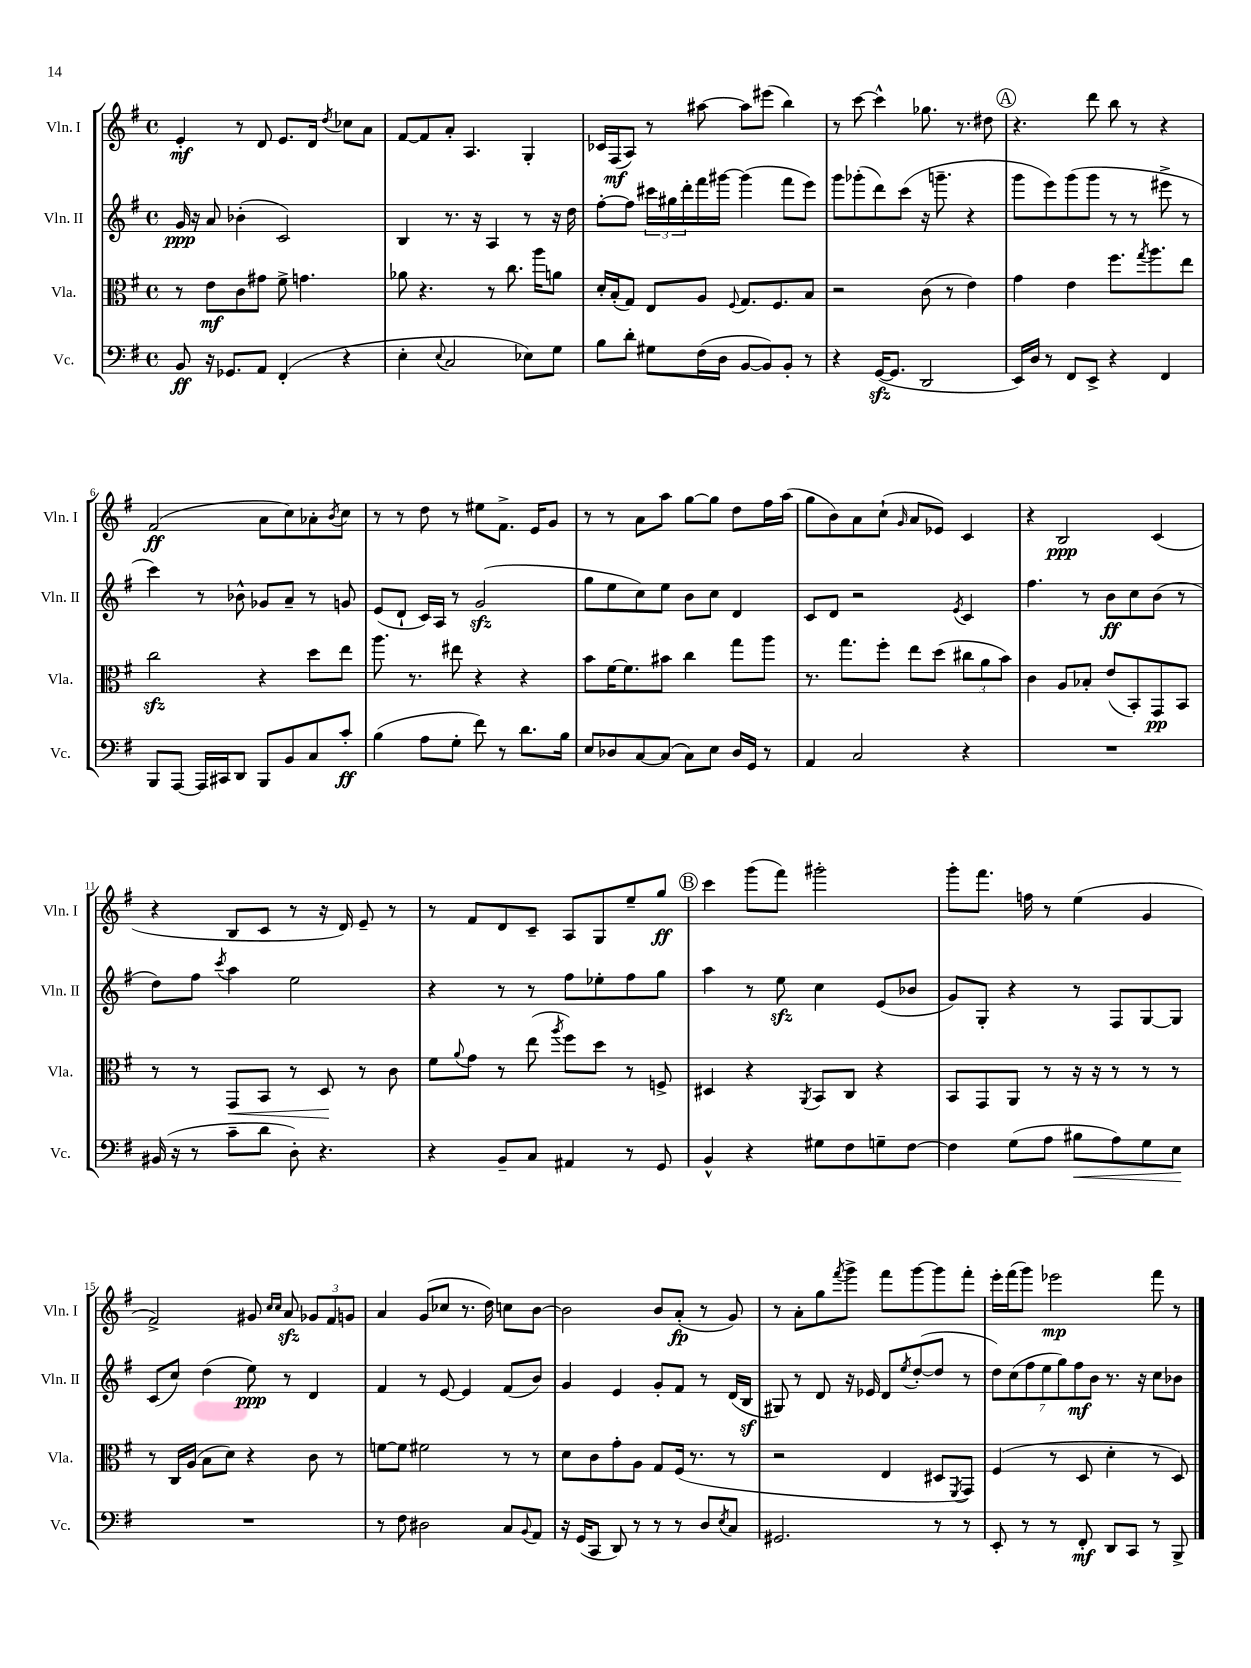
<<
\new StaffGroup <<
\new Staff = "s0" \with { instrumentName = "Vln. I" shortInstrumentName = "Vln. I" } {
    \clef treble \key g \major \defaultTimeSignature \time 4/4
    e'4-.\mf r8 d'8 e'8. d'16 \acciaccatura { d''8 } ces''8 a'8 |
    fis'8~ fis'8 a'8-. a4. g4-. |
    ces'16 fis16\mf( a8) r8 ais''8~ ais''8 eis'''8( b''4) |
    r8 c'''8~ c'''4-^ ges''8. r8. dis''8 |
    \mark \markup { \circle "A" } r4. d'''8 b''8 r8 r4 |
    fis'2\ff( a'8 c''8) aes'8-. \acciaccatura { b'8 } c''8 |
    r8 r8 d''8 r8 eis''8 fis'8.-> e'16 g'8 |
    r8 r8 a'8 a''8 g''8~ g''8 d''8 fis''16 a''16( |
    g''8 b'8) a'8 c''8-!( \grace { g'16 } a'8 ees'8) c'4 |
    r4 b2\ppp c'4( |
    r4 b8 c'8 r8 r16 d'16) e'8-- r8 |
    r8 fis'8 d'8 c'8-- a8 g8 e''8-- g''8\ff |
    \mark \markup { \circle "B" } c'''4 g'''8( fis'''8) gis'''2-. |
    g'''8-. fis'''8. f''16 r8 e''4( g'4 |
    fis'2->) gis'8 \grace { c''16 c''16 } a'8\sfz \tuplet 3/2 { ges'8 fis'8 g'8 } |
    a'4 g'8( ces''8 r8. d''16) c''8 b'8~ |
    b'2 b'8 a'8-.\fp( r8 g'8) |
    r8 a'8-. g''8 \acciaccatura { fis'''8 } g'''8-> fis'''8 g'''8~ g'''8 fis'''8-. |
    e'''16-. fis'''16( g'''8) ees'''2\mp fis'''8 r8 \bar "|." |
}
\new Staff = "s1" \with { instrumentName = "Vln. II" shortInstrumentName = "Vln. II" } {
    \clef treble \key g \major \defaultTimeSignature \time 4/4
    g'16\ppp r16 a'8 bes'4-.( c'2) |
    b4 r8. r16 a4 r8 r16 d''16 |
    fis''8~-. fis''8 \tuplet 3/2 { cis'''16 gis''16 d'''16-. } fis'''16 gis'''16~ gis'''4( fis'''8 e'''8) |
    g'''8 ges'''8-.( d'''8) c'''8( r16 g'''8.-- r4 |
    \mark \markup { \circle "A" } g'''8 e'''8) g'''8( g'''8 r8 r8 eis'''8-> r8 |
    c'''4) r8 bes'8-^ ges'8 a'8-- r8 g'8 |
    e'8( d'8-! c'16) a16 r8 g'2\sfz( |
    g''8 e''8 c''8) e''8 b'8 c''8 d'4 |
    c'8 d'8 r2 \acciaccatura { e'8 } c'4 |
    fis''4. r8 b'8\ff c''8 b'8( r8 |
    d''8) fis''8 \acciaccatura { c'''8 } a''4 e''2 |
    r4 r8 r8 fis''8 ees''8-. fis''8 g''8 |
    \mark \markup { \circle "B" } a''4 r8 e''8\sfz c''4 e'8( bes'8 |
    g'8) g8-. r4 r8 fis8 g8~ g8 |
    c'8( c''8) d''4( e''8\ppp) r8 d'4 |
    fis'4 r8 e'8~ e'4 fis'8( b'8) |
    g'4 e'4 g'8-. fis'8 r8 d'16( b16\sf |
    gis8) r8 d'8 r16 ees'16 d'8 \acciaccatura { e''8 } d''8~-.( d''8 r8 |
    \tuplet 7/4 { d''8) c''8( fis''8 e''8 g''8) fis''8\mf b'8 } r8. r16 c''8 bes'8 \bar "|." |
}
\new Staff = "s2" \with { instrumentName = "Vla." shortInstrumentName = "Vla." } {
    \clef alto \key g \major \defaultTimeSignature \time 4/4
    r8 e'8\mf c'8 gis'8 fis'8-> g'4. |
    aes'8 r4. r8 c''8. a''16 a'8 |
    d'16-. b16-.( g8) e8 a8 \appoggiatura { fis8 } g8. fis8. b8 |
    r2 c'8( r8 e'4) |
    \mark \markup { \circle "A" } g'4 e'4 fis''8. \acciaccatura { g''8 } a''8. e''8 |
    c''2\sfz r4 d''8 e''8 |
    a''8. r8. eis''8 r4 r4 |
    b'8 fis'16~ fis'8. bis'8 c''4 g''8 a''8 |
    r8. g''8. fis''8-. e''8 d''8( \tuplet 3/2 { cis''8 a'8 b'8) } |
    c'4 a8 bes8-. e'8( b,8-.) g,8\pp b,8 |
    r8 r8 g,8\< b,8 r8 d8\! r8 c'8 |
    fis'8 \appoggiatura { a'8 } g'8 r8 e''8( \acciaccatura { a''8 } fis''8) d''8 r8 f8-> |
    \mark \markup { \circle "B" } dis4 r4 \acciaccatura { a,8 } b,8 c8 r4 |
    b,8 g,8 a,8 r8 r16 r16 r8 r8 r8 |
    r8 c16 a16( b8 d'8) r4 c'8 r8 |
    f'8~ f'8 fis'2 r8 r8 |
    d'8 c'8 g'8-. a8 g8 fis16( r8. r8 |
    r2 e4 dis8 \acciaccatura { fis,8 } g,8) |
    fis4( r8 d8 d'4-. r8 d8) \bar "|." |
}
\new Staff = "s3" \with { instrumentName = "Vc." shortInstrumentName = "Vc." } {
    \clef bass \key g \major \defaultTimeSignature \time 4/4
    b,8\ff r16 ges,8. a,8 fis,4-.( r4 |
    e4-. \appoggiatura { e8 } c2 ees8) g8 |
    b8 d'8-. gis8 fis16( d16 b,8~ b,8) b,8-. r8 |
    r4 g,16~\sfz( g,8. d,2 |
    \mark \markup { \circle "A" } e,16) d16 r8 fis,8 e,8-> r4 fis,4 |
    b,,8 a,,8~ a,,16 cis,16 d,8 b,,8 b,8 c8 c'8-.\ff |
    b4( a8 g8-. fis'8) r8 d'8. b16 |
    e8 des8 c8~ c8( c8) e8 des16 g,16 r8 |
    a,4 c2 r4 |
    R1 |
    bis,16( r16 r8 c'8-- d'8 d8-.) r4. |
    r4 b,8-- c8 ais,4 r8 g,8 |
    \mark \markup { \circle "B" } b,4-^ r4 gis8 fis8 g8-- fis8~ |
    fis4 g8( a8 bis8\< a8) g8 e8\! |
    R1 |
    r8 fis8 dis2 c8 \appoggiatura { b,8 } a,8 |
    r16 g,16( c,8 d,8) r8 r8 r8 d8 \acciaccatura { e8 } c8 |
    gis,2. r8 r8 |
    e,8-. r8 r8 fis,8-.\mf d,8 c,8 r8 b,,8-> \bar "|." |
}
>>
>>
